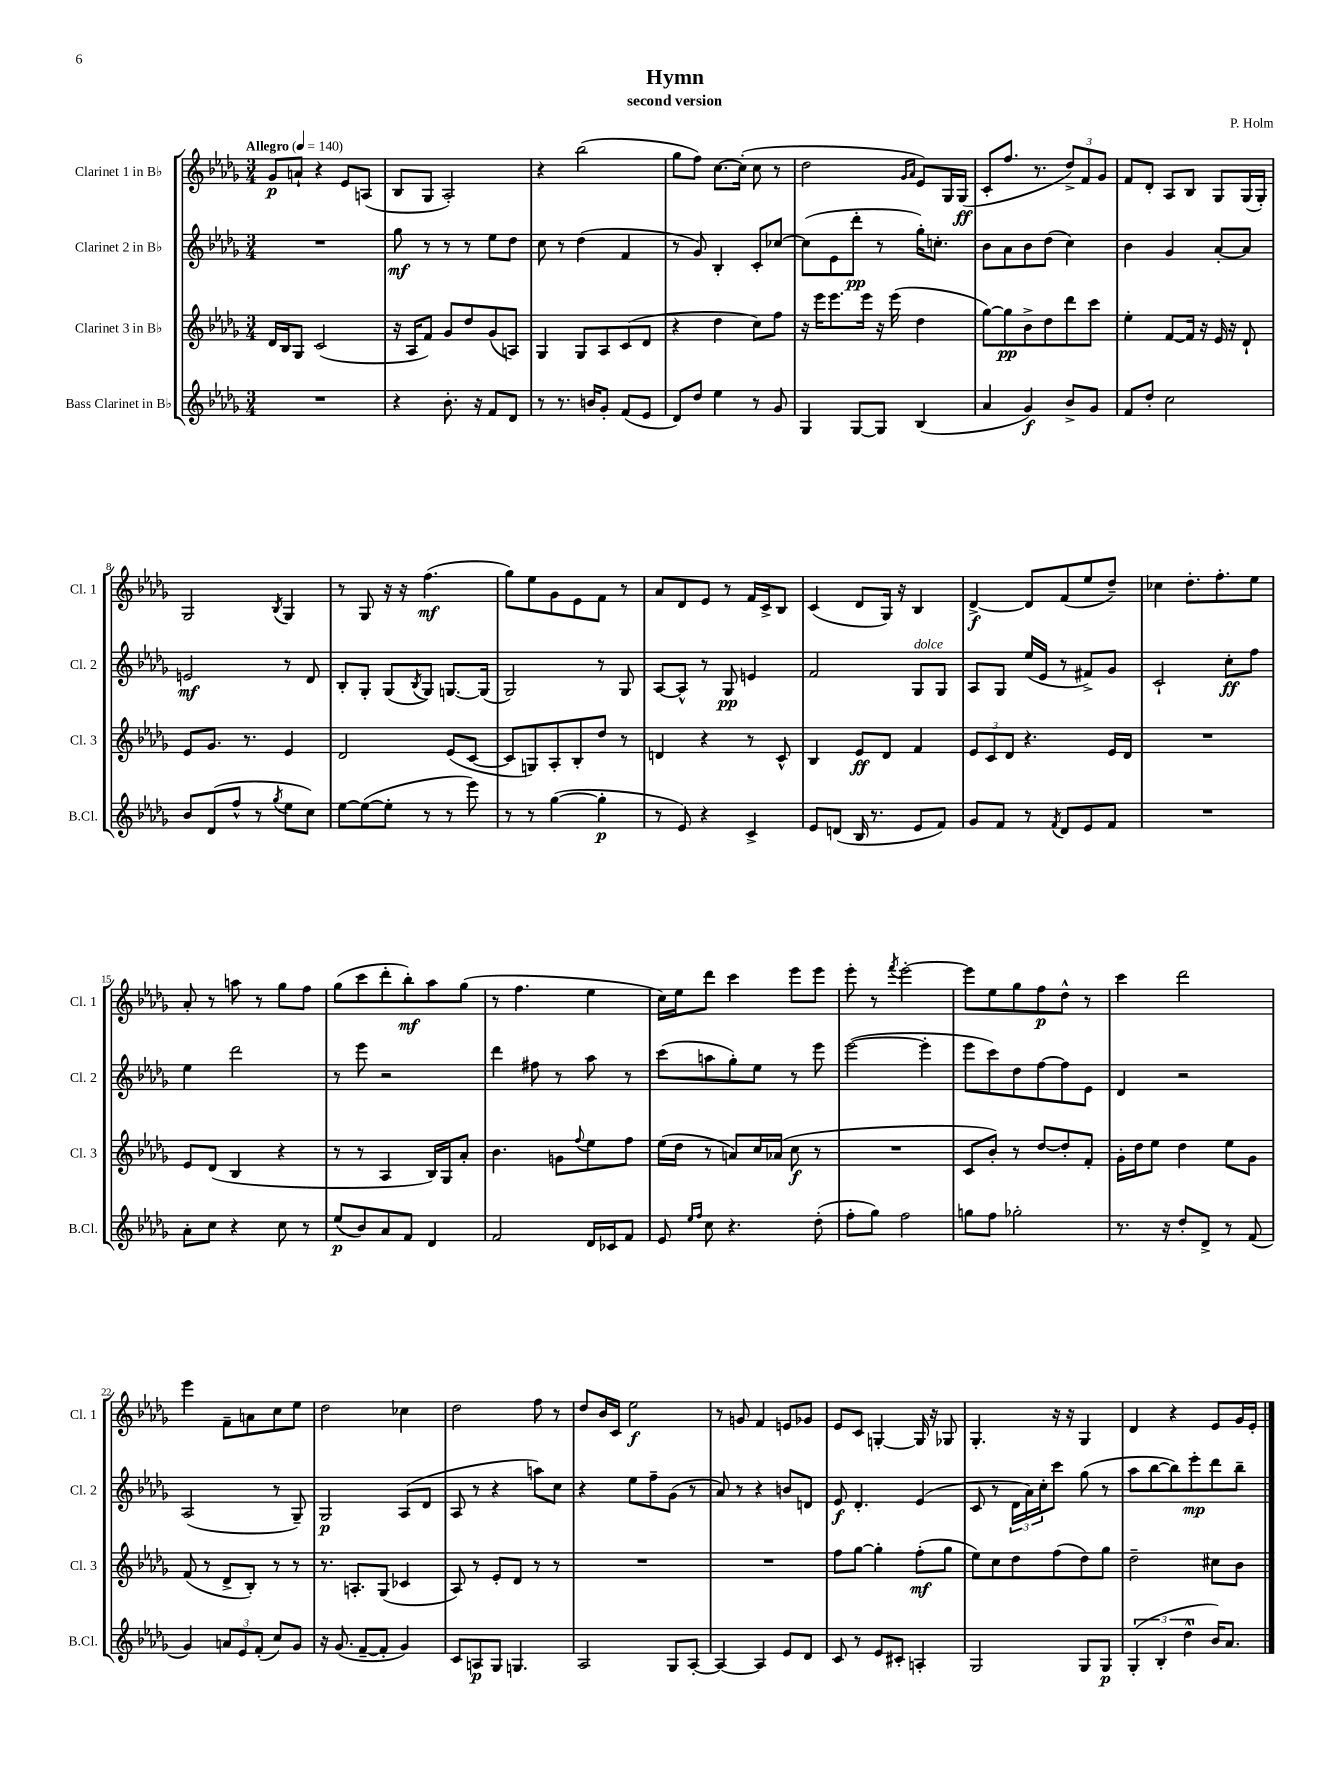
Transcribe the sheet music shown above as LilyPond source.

\header { title = "Hymn" composer = "P. Holm" subtitle = "second version" }
<<
\new StaffGroup <<
\new Staff = "s0" \with { instrumentName = "Clarinet 1 in Bb" shortInstrumentName = "Cl. 1" } {
    \clef treble \key des \major \numericTimeSignature \time 3/4 \tempo "Allegro" 4 = 140
    ges'8\p a'8-! r4 ees'8 a8( |
    bes8 ges8 aes2-.) |
    r4 bes''2( |
    ges''8 f''8) c''8.~ c''16-.( c''8 r8 |
    des''2 \grace { ges'16 aes'16 } ees'8) ges16 ges16\ff( |
    c'8-. f''8. r8. \tuplet 3/2 { des''8->) f'8 ges'8 } |
    f'8 des'8-. aes8 bes8 ges8 ges16( ges16-.) |
    ges2 \acciaccatura { bes8 } ges4 |
    r8 ges8 r16 r16 f''4.\mf( |
    ges''8) ees''8 ges'8 ees'8 f'8 r8 |
    aes'8 des'8 ees'8 r8 f'16 c'16-> bes8 |
    c'4( des'8 ges16) r16 bes4 |
    des'4~->\f des'8 f'8( ees''8 des''8--) |
    ces''4 des''8.-. f''8.-. ees''8 |
    aes'8-. r8 a''8 r8 ges''8 f''8 |
    ges''8( c'''8 des'''8-. bes''8-.\mf) aes''8 ges''8( |
    r8 f''4. ees''4 |
    c''16) ees''16 des'''8 c'''4 ees'''8 ees'''8 |
    ees'''8-. r8 \acciaccatura { f'''8 } ees'''2~-. |
    ees'''8 ees''8 ges''8 f''8\p des''8-^ r8 |
    c'''4 des'''2 |
    ees'''4 f'8-- a'8 c''8 ees''8 |
    des''2 ces''4 |
    des''2 f''8 r8 |
    des''8 bes'16 c'16 ees''2\f |
    r8 g'8 f'4 e'8 ges'8 |
    ees'8 c'8 g4~-. g16 r16 ges8 |
    ges4.-. r16 r16 ges4 |
    des'4 r4 ees'8 ges'16 ees'16-. \bar "|." |
}
\new Staff = "s1" \with { instrumentName = "Clarinet 2 in Bb" shortInstrumentName = "Cl. 2" } {
    \clef treble \key des \major \numericTimeSignature \time 3/4
    R2. |
    ges''8\mf r8 r8 r8 ees''8 des''8 |
    c''8 r8 des''4( f'4 |
    r8 ges'8) bes4-. c'8-. ces''8~ |
    ces''8( ees'8 des'''8-.\pp r8 ges''16-.) c''8.-. |
    bes'8 aes'8 bes'8 des''8( c''4) |
    bes'4 ges'4 aes'8~-. aes'8 |
    e'2\mf r8 des'8 |
    bes8-. ges8-. ges8( \acciaccatura { bes8 } ges8) g8.~ g16( |
    ges2) r8 ges8 |
    aes8~ aes8-^ r8 ges8\pp e'4 |
    f'2 ges8^\markup { \italic "dolce" } ges8 |
    aes8 ges8 ees''16( ees'16 r8 fis'8->) ges'8 |
    c'2-! c''8-.\ff f''8 |
    ees''4 des'''2 |
    r8 ees'''8 r2 |
    des'''4 fis''8 r8 aes''8 r8 |
    c'''8( a''8 ges''8-.) ees''8 r8 ees'''8 |
    ees'''2~( ees'''4-. |
    ees'''8 c'''8) des''8 f''8~ f''8 ees'8 |
    des'4 r2 |
    aes2( r8 ges8--) |
    ges2\p aes8( des'8 |
    aes8 r8 r4 a''8) c''8 |
    r4 ees''8 f''8-- ges'8( r8 |
    aes'8) r8 r4 b'8 d'8 |
    ees'8\f des'4.-. ees'4( |
    c'8 r8 \tuplet 3/2 { des'16 aes'16) c''16-. } c'''8 ges''8( r8 |
    aes''8 bes''8~ bes''8) ees'''8-.\mp des'''8 bes''8-- \bar "|." |
}
\new Staff = "s2" \with { instrumentName = "Clarinet 3 in Bb" shortInstrumentName = "Cl. 3" } {
    \clef treble \key des \major \numericTimeSignature \time 3/4
    des'16 bes16 ges8 c'2( |
    r16 aes16 f'8) ges'8 des''8 ges'8( a8) |
    ges4 ges8 aes8 c'8( des'8 |
    r4 des''4 c''8) f''8 |
    r16 ees'''16 ees'''8. ees'''16 r16 ees'''16( des''4 |
    ges''8~) ges''8\pp bes'8-> des''8 des'''8 c'''8 |
    ees''4-. f'8~ f'16 r16 ees'16 r16 des'8-! |
    ees'8 ges'8. r8. ees'4 |
    des'2 ees'8( c'8~ |
    c'8 g8) aes8-. bes8-. des''8 r8 |
    d'4 r4 r8 c'8-^ |
    bes4 ees'8\ff des'8 f'4 |
    \tuplet 3/2 { ees'8 c'8 des'8 } r4. ees'16 des'16 |
    R2. |
    ees'8 des'8( bes4 r4 |
    r8 r8 aes4 bes16) ges16 aes'8-. |
    bes'4. g'8 \appoggiatura { f''8 } ees''8 f''8 |
    ees''16( des''16 r8 a'8) c''16 aes'16( c''8\f r8 |
    R2. |
    c'8 bes'8-.) r8 des''8~ des''8-. f'8-. |
    ges'16-. des''16 ees''8 des''4 ees''8 ges'8 |
    f'8( r8 des'8-> bes8-.) r8 r8 |
    r8. a8.-. ges8( ces'4 |
    aes8) r8 ees'8-. des'8 r8 r8 |
    R2. |
    R2. |
    f''8 ges''8~ ges''4-. f''8-.\mf( ges''8 |
    ees''8) c''8 des''8 f''8( des''8) ges''8 |
    des''2-- cis''8 bes'8 \bar "|." |
}
\new Staff = "s3" \with { instrumentName = "Bass Clarinet in Bb" shortInstrumentName = "B.Cl." } {
    \clef treble \key des \major \numericTimeSignature \time 3/4
    R2. |
    r4 bes'8.-. r16 f'8 des'8 |
    r8 r8. b'16 ges'8-. f'8( ees'8 |
    des'8) des''8 ees''4 r8 ges'8 |
    ges4 ges8~ ges8 bes4( |
    aes'4 ges'4\f) bes'8-> ges'8 |
    f'8 des''8-. c''2 |
    bes'8 des'8( f''8-^ r8 \acciaccatura { ges''8 } ees''8 c''8) |
    ees''8~ ees''8~( ees''8-. r8 r8 ees'''8) |
    r8 r8 ges''4~( ges''4-.\p |
    r8 ees'8) r4 c'4-> |
    ees'8 d'8( bes16 r8. ees'8 f'8) |
    ges'8 f'8 r8 \acciaccatura { f'8 } des'8 ees'8 f'8 |
    R2. |
    aes'8-. c''8 r4 c''8 r8 |
    ees''8\p( bes'8) aes'8 f'8 des'4 |
    f'2 des'16 ces'16 f'8 |
    ees'8 \grace { ees''16 f''16 } c''8 r4. des''8-.( |
    f''8-. ges''8) f''2 |
    g''8 f''8 ges''2-. |
    r8. r16 des''8-. des'8-> r8 f'8( |
    ges'4) \tuplet 3/2 { a'8 ees'8 f'8-.( } c''8) ges'8 |
    r16 ges'8.( f'8~-- f'8-. ges'4) |
    c'8 a8\p ges8 g4. |
    aes2 ges8 aes8~-. |
    aes4~ aes4 ees'8 des'8 |
    c'8 r8 ees'8 cis'8-. a4-. |
    ges2 ges8 ges8\p |
    \tuplet 3/2 { ges4-.( bes4-. des''4-^ } bes'16) aes'8. \bar "|." |
}
>>
>>
